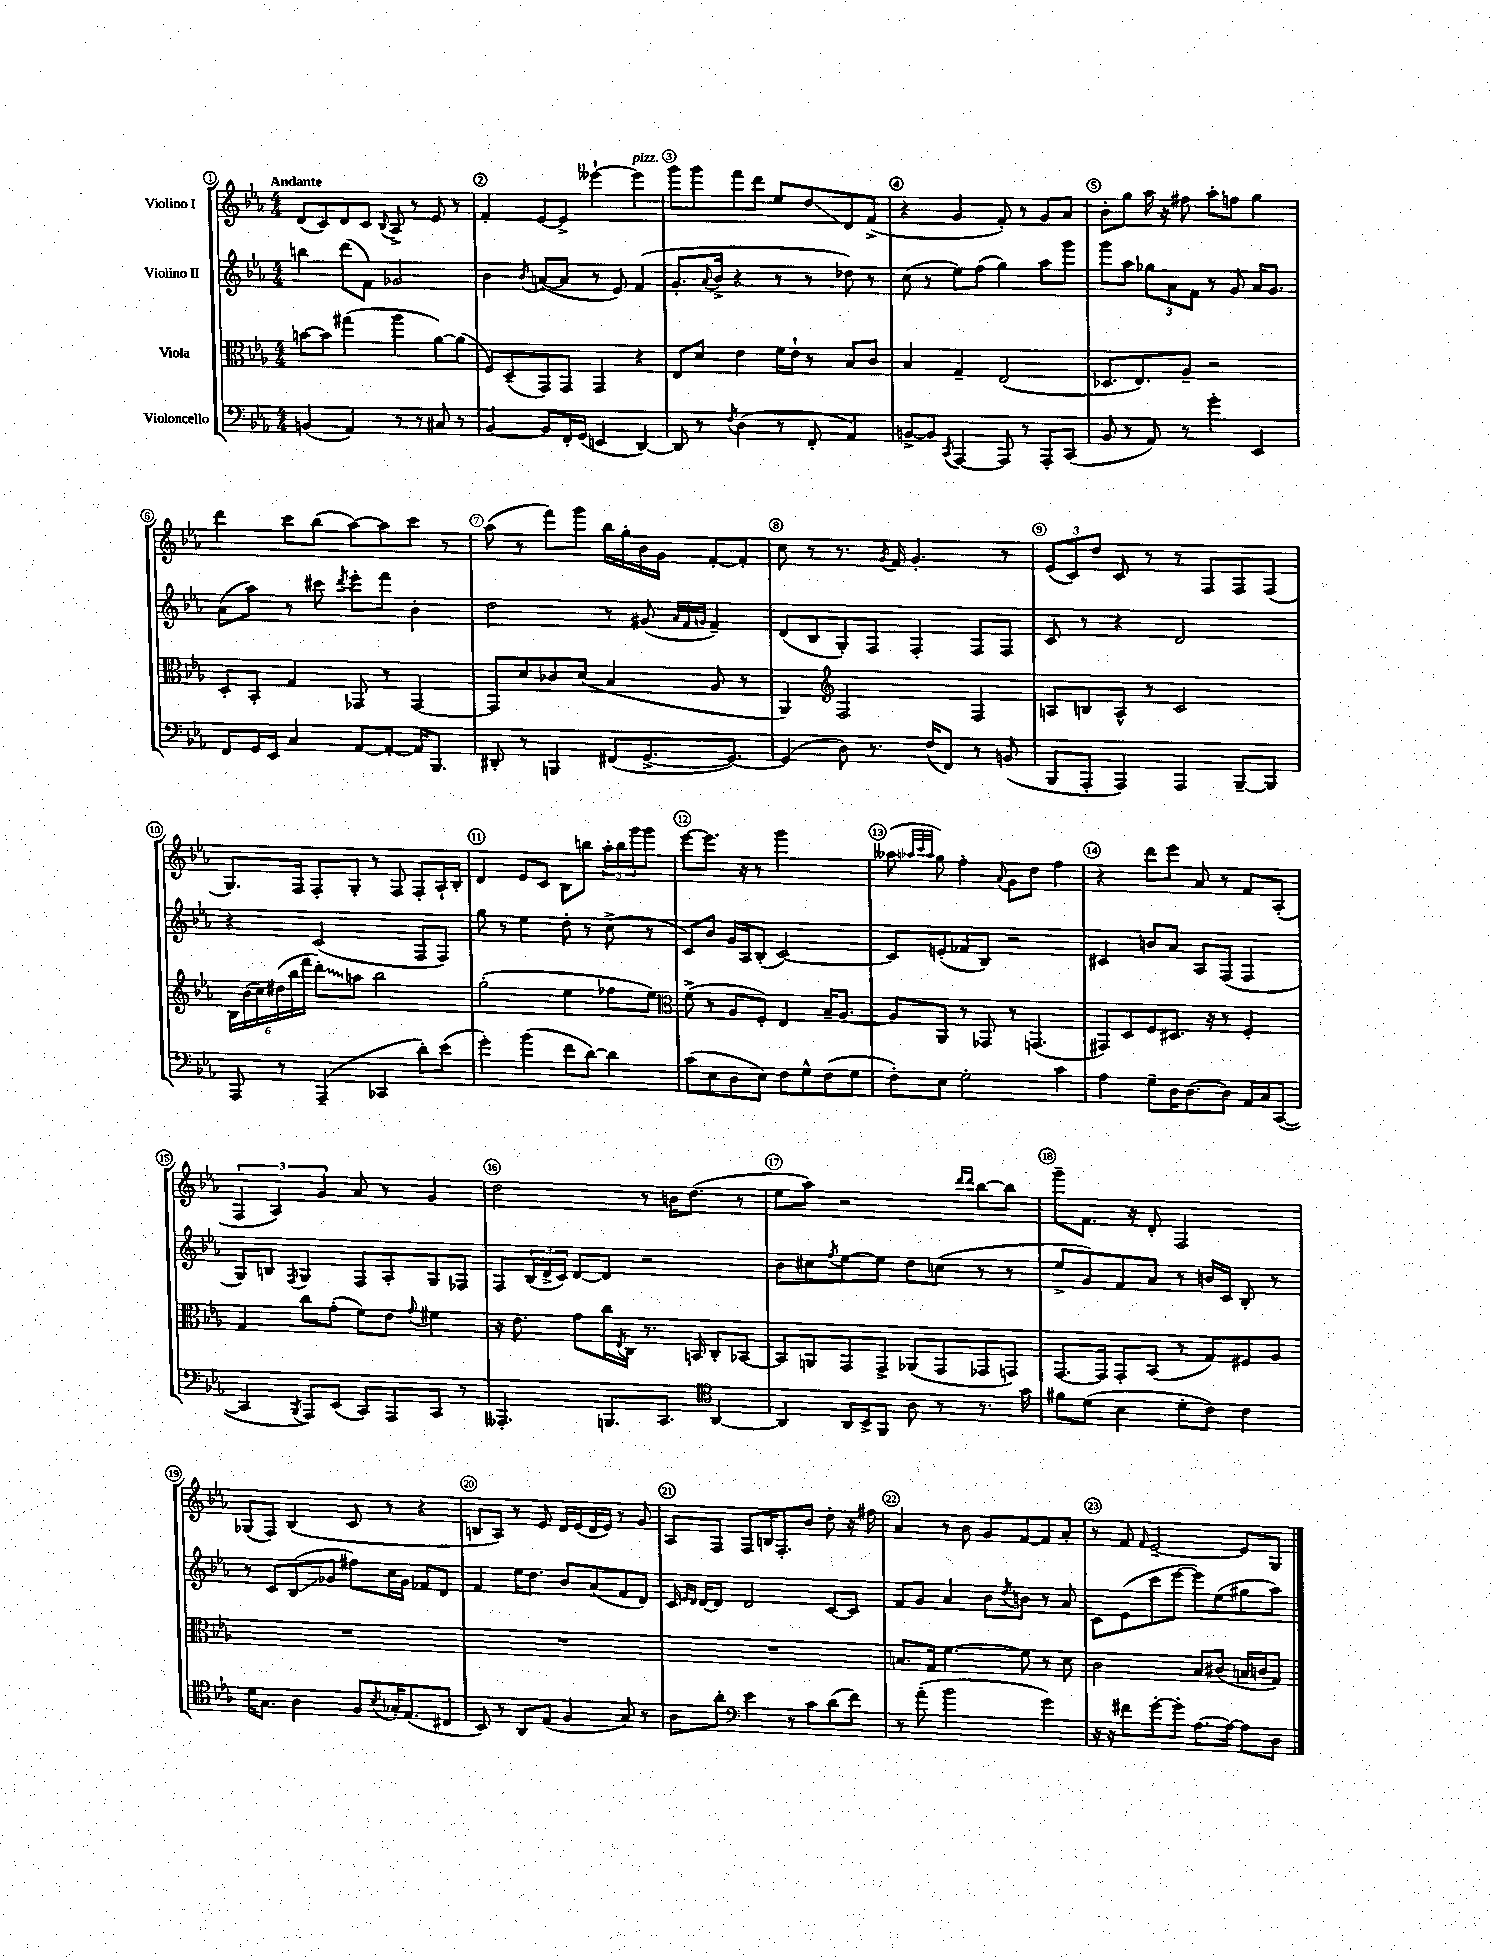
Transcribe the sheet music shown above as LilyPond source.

<<
\new StaffGroup <<
\new Staff = "s0" \with { instrumentName = "Violino I" } {
    \clef treble \key ees \major \numericTimeSignature \time 4/4 \tempo "Andante"
    d'8( c'8) d'8 c'8 \appoggiatura { bes8 } aes8-> r8 ees'8 r8 |
    f'4-. ees'8~ ees'8-> eeses'''4~-! eeses'''4^\markup { \italic "pizz." } |
    g'''8 g'''8 f'''8 d'''8 ees''8 d''8\glissando d'8 f'8->( |
    r4 g'4 f'8-.) r8 g'8 aes'8 |
    bes'8-. g''8 aes''16 r16 fis''8 aes''8-. f''8 g''4 |
    d'''4 c'''8 bes''8( aes''8~) aes''8 c'''8 r8 |
    aes''8( r8 f'''8) g'''8 bes''16 g''16-. bes'16 g'16 f'8~-. f'8-. |
    c''8 r8 r8. \acciaccatura { g'8 } f'16 g'4.-. r8 |
    \tuplet 3/2 { ees'8( c'8) d''8 } c'8 r8 r8 f8 f8 f8( |
    g8.) f16 f8-. g8-. r8 f8 f8-. aes16-! bes16-. |
    d'4 ees'8 c'8 bes8 b''8 \tuplet 3/2 { aes''16-. b''16 g'''16 } g'''8 |
    ees'''8~ ees'''8. r16 r8 g'''2 |
    aeses''8( \grace { aes''32 c'''32 aes''32 } g''8) f''4-. \appoggiatura { aes'8 } g'8 d''8 f''4 |
    r4 d'''8 ees'''8 aes'8 r8 f'8 aes8-.( |
    \tuplet 3/2 { f4 aes4) g'4 } aes'8 r8 g'4 |
    d''2 r8 b'16 d''8.( r8 |
    ees''8 aes''8) r2 \grace { d'''16 d'''16 } bes''8~ bes''8 |
    g'''8-- f'8. r16 d'8-. f2 |
    ges8( f8) bes4( c'8 r8 r4 |
    b8 aes8) r8 ees'8 d'16 ees'16( d'16 ees'16) r8 g'8 |
    aes8 f8 f8 b16 f8.-. bes'8 d''8-. r16 fis''16 |
    aes'4 r8 bes'8 g'8 f'8~ f'8 aes'8-. |
    r8 f'8 \grace { f'16 } ees'2~-- ees'8 g8 \bar "|." |
}
\new Staff = "s1" \with { instrumentName = "Violino II" } {
    \clef treble \key ees \major \numericTimeSignature \time 4/4
    b''4 d'''8( f'8) ges'2 |
    bes'4 \acciaccatura { bes'8 } a'8~( a'8 r8 ees'8) f'4( |
    g'8.-. \appoggiatura { aes'8 } bes'16-> r4 r8 r8 des''8) r8 |
    c''8( r8 ees''8) f''8( g''4) aes''8 g'''8 |
    g'''8 aes''8 \tuplet 3/2 { ges''8 aes'8 f'8 } r8 g'8 aes'16 g'8. |
    aes'8( aes''8) r8 cis'''8 \acciaccatura { d'''8 } ees'''8-. f'''8 bes'4-. |
    d''2 r8 gis'8( \grace { aes'32 f'32 g'32 } f'4--) |
    d'8( bes8 g8-.) f8 f4-. f8 f8 |
    c'8 r8 r4 d'2 |
    r4 c'2( f8 f8) |
    g''8 r8 ees''4 d''8-. r8 c''8->( r8 |
    c'8) bes'8 g'16 aes16 bes8-.( c'2~) |
    c'8 e'8-.( fes'8 bes8) r2 |
    cis'4 b'8 aes'8 aes8 f8( f4 |
    g8) b8 \acciaccatura { f8 } g4 f8 aes8-. g8 fes8 |
    f8 \tuplet 3/2 { bes16( d'16-> c'16) } d'8~ d'8 r2 |
    bes'8 cis''8 \acciaccatura { f''8 } ees''8~ ees''8 d''8 c''8( r8 r8 |
    ees''8-> g'8) f'8 aes'8 r8 b'16 c'16 bes8-. r8 |
    r8 c'8 bes8\glissando( ges'8 fis''8) c''16 ges'16 fes'8 d'8 |
    f'4 ees''16 d''8. bes'8 aes'8( f'8 d'8) |
    c'16 \grace { ees'16 d'16 } d'16~ d'8 d'2 c'8~ c'8 |
    f'8 g'8 aes'4 bes'8 \acciaccatura { d''8 } b'8 r8 aes'8 |
    c'8 ees'8( c'''8 ees'''8~ ees'''8) ees''8( gis''8 aes''8) \bar "|." |
}
\new Staff = "s2" \with { instrumentName = "Viola" } {
    \clef alto \key ees \major \numericTimeSignature \time 4/4
    b'8~ b'8 gis''4( aes''4 aes'8~) aes'8( |
    f8) d8--( g,8) g,8 g,4 r4 |
    ees8 d'8 ees'4 f'16 ees'16-! r8 bes8 c'8 |
    bes4 g4-- ees2( |
    des8. ees8.) aes8-- r2 |
    d8-. bes,8-. g4 ges,8 r8 ges,4~ |
    ges,8 d'8 ces'8 d'8( bes4 aes8 r8 |
    aes,4) \clef treble f2 f4 |
    a8 b8 a8-^ r8 c'2 |
    \tuplet 6/4 { bes16 bes'16( c''16) dis''16( bes''16 f'''16 } \once \override Glissando.style = #'zigzag d'''8-.\glissando) a''8 bes''2 |
    g''2-.( ees''4 fes''8 ees''8) |
    \clef alto f'8->( r8 aes8 f8-.) ees4 bes16-- aes8.~ |
    aes8 aes,8 r8 ges,8 r8 g,4.( |
    gis,8) d8 f8 dis8. r16 r8 f4-. |
    g4 c''8 g'8-.( f'8) ees'8 \appoggiatura { g'8 } fis'4 |
    r16 ees'8. g'8 c''16 \acciaccatura { ees8 } c16 r8. b,16 c8-. bes,8~ |
    bes,8 a,8 g,8 g,8-> aes,8( g,8 ges,8 g,8) |
    g,8.~ g,16 g,8-. bes,8( r8 g8) fis8 aes8 |
    R1 |
    R1 |
    R1 |
    b8. g16 f'4.~ f'8 r8 d'8 |
    c'2 bes8 cis'8( b16 c'16 g8) \bar "|." |
}
\new Staff = "s3" \with { instrumentName = "Violoncello" } {
    \clef bass \key ees \major \numericTimeSignature \time 4/4
    b,4( aes,4) r8 r8 cis8 r8 |
    bes,4~ bes,8 f,16-. g,16( e,4 d,4~) |
    d,8 r8 \acciaccatura { f8 } d4( r8 f,8-. aes,4) |
    b,8~-> b,8 \acciaccatura { c,8 } aes,,4~ aes,,8 r8 aes,,8-. c,8( |
    bes,8 r8 aes,8) r8 g'4-. ees,4 |
    f,8 g,16 ees,16 c4 aes,8~ aes,8~-. aes,16 bes,,8. |
    dis,8-. r8 b,,4 fis,8( g,8.~-> g,8.~) |
    g,4( d8) r8. f16( f,8) r8 b,8( |
    bes,,8 aes,,8-. aes,,4) aes,,4 bes,,8~-- bes,,8 |
    aes,,8 r8 aes,,4--( ces,4 d'8-.) ees'8( |
    g'4-.) bes'4( f'8 d'8~) d'4 |
    c'8( ees8 d8 ees8) f8 g8-^ f8( g8 |
    f8-.) ees8 g2-. c'4 |
    aes4 g8-- d16 d8.~ d8 aes,16 c16 c,8~( |
    c,4 \acciaccatura { bes,,8 } aes,,8) ees,8( c,8) aes,,8 c,8 r8 |
    aeses,,4.-. b,,8. c,8. \clef tenor aes,4~ |
    aes,4 aes,16 bes,16-> f,8 aes8 r8 r8. g'16 |
    fis'8 d'8( bes4 d'8-. c'8) c'4 |
    d'16 g8. aes4 f8 \acciaccatura { bes8 } ges16-. ees8.( cis8 |
    bes,8) r8 aes,8 ees8( f4 g8) r8 |
    aes8 aes'8-. \clef bass ees'4 r8 c'8 d'8( f'8) |
    r8 aes'8-.( bes'2 g'4) |
    r16 r16 fis'8 g'8~-. g'8-. aes8.~ aes16~ aes8 d8 \bar "|." |
}
>>
>>
\layout { \context { \Score \override BarNumber.break-visibility = ##(#f #t #t) barNumberVisibility = #all-bar-numbers-visible \override BarNumber.stencil = #(make-stencil-circler 0.1 0.3 ly:text-interface::print) } }
